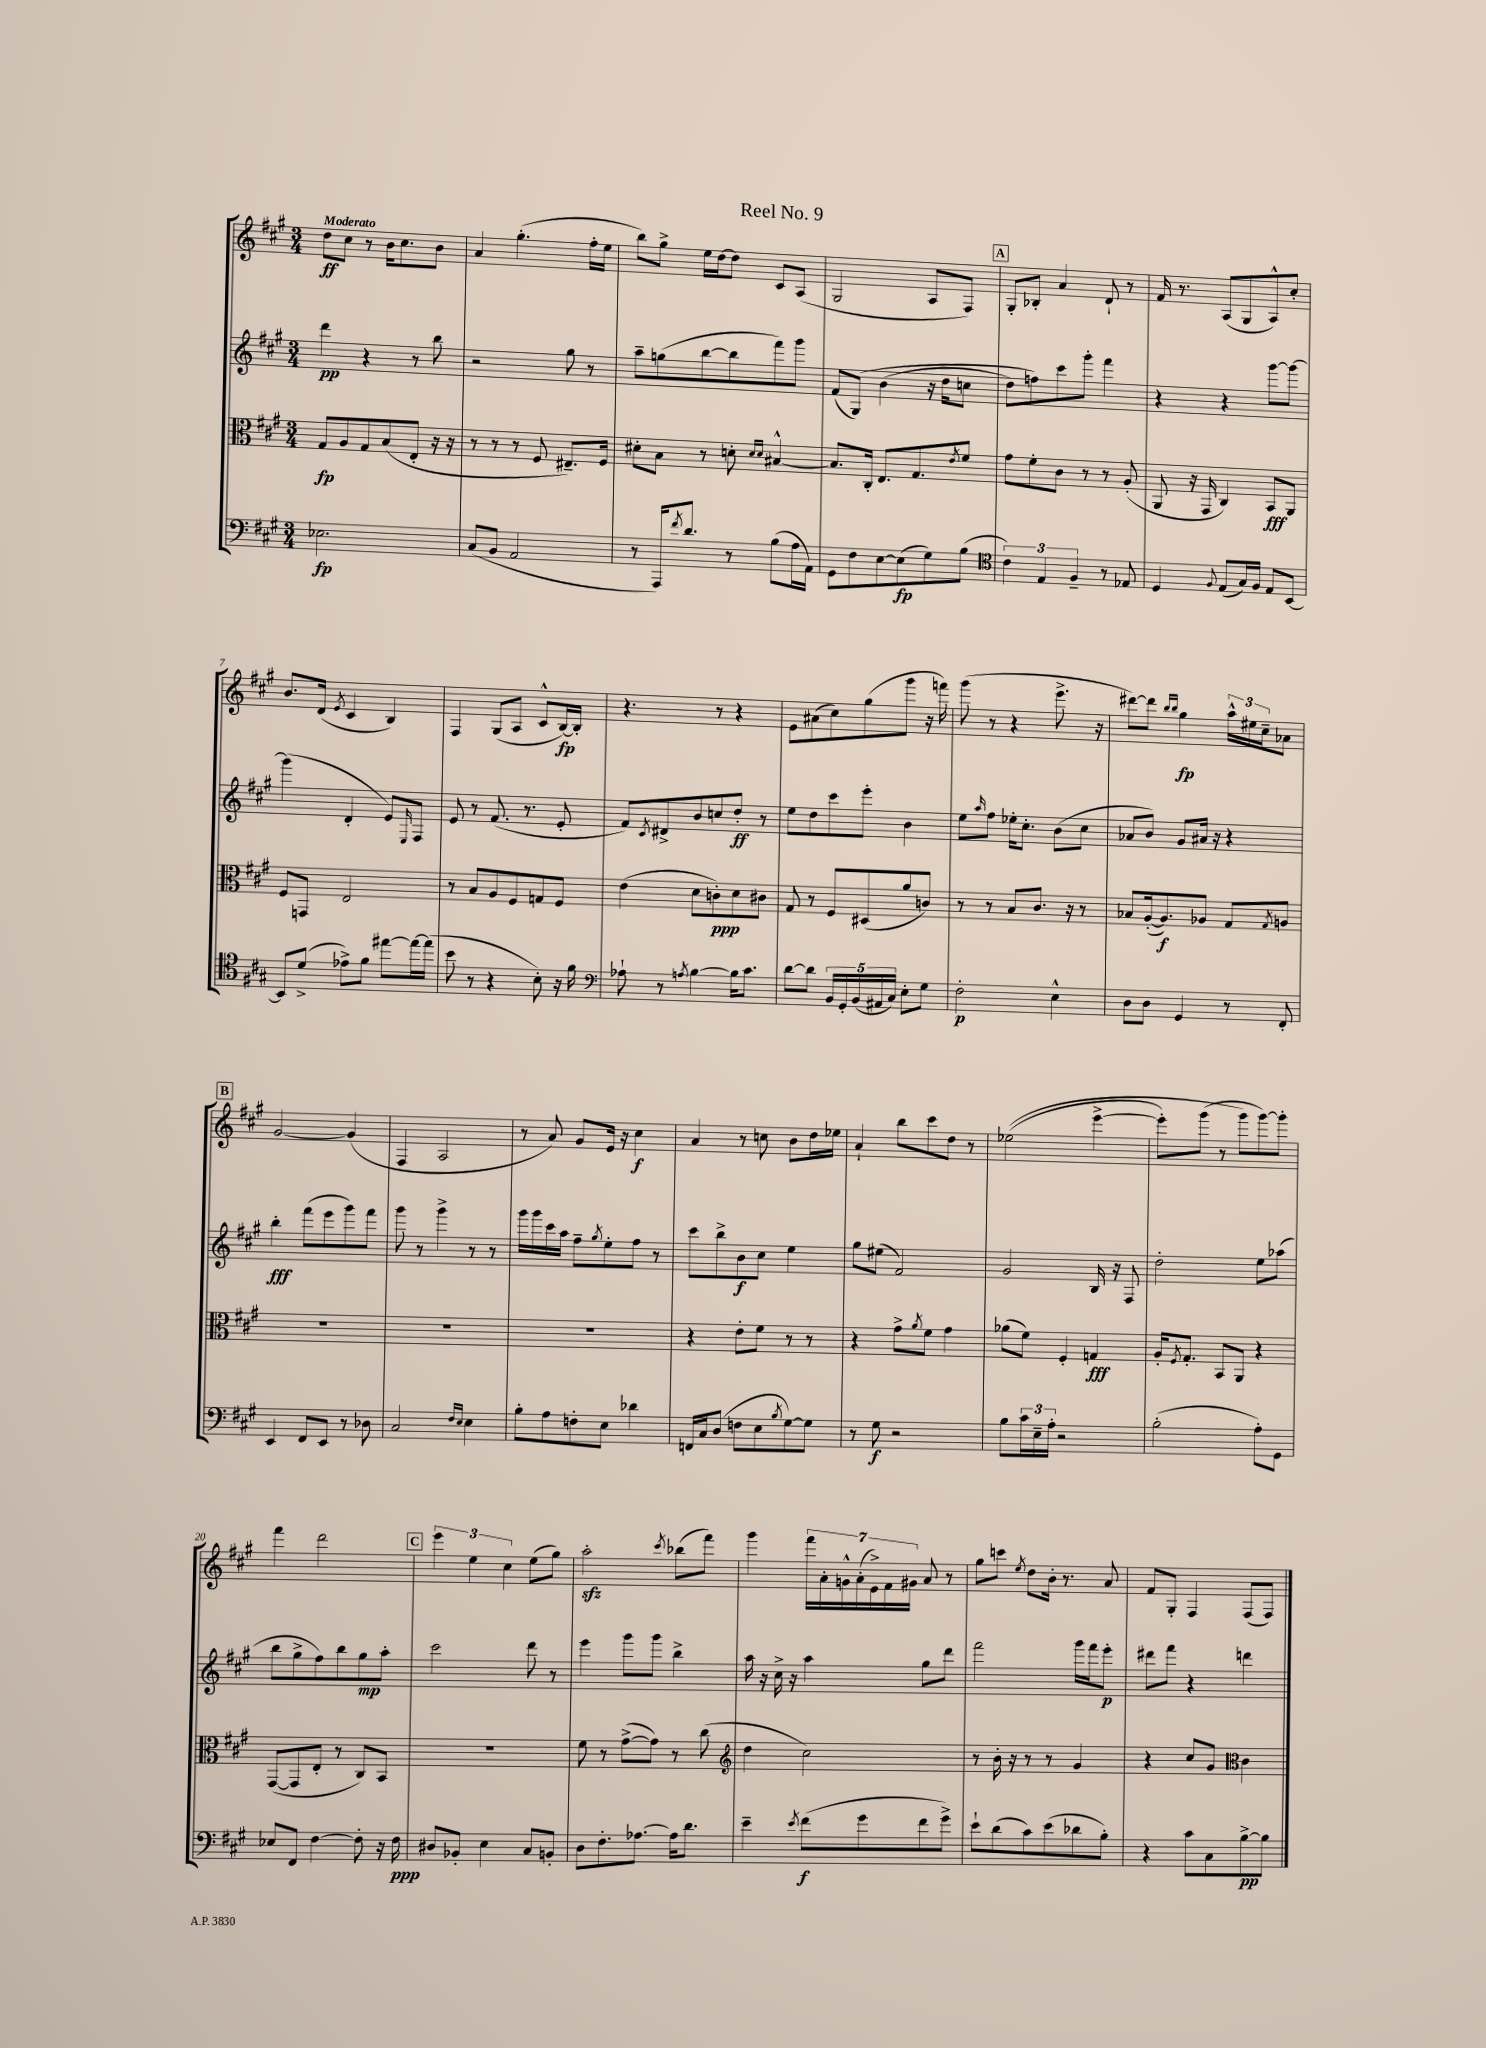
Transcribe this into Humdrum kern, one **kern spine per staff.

**kern	**kern	**kern	**kern
*staff4	*staff3	*staff2	*staff1
*clefF4	*clefC3	*clefG2	*clefG2
*k[f#c#g#]	*k[f#c#g#]	*k[f#c#g#]	*k[f#c#g#]
*M3/4	*M3/4	*M3/4	*M3/4
2.E-	8G#	4ddd	8dd
.	8A	.	8cc#
.	8G#	4r	8r
.	(8B	.	16b
.	.	.	8.cc#
.	8E'	8r	.
.	16r	8bb	8b
.	16r	.	.
=	=	=	=
(8C#	8r	2r	4a
8BB	8r	.	.
2AA	8r	.	(4.gg#'
.	8F#	.	.
.	8.E#~)	8gg#	.
.	.	8r	16ff#'
.	16F#	.	16ee
=	=	=	=
8r	8d#'	8aa~	8bb)
16AAA)	8B	(8gg	8gg#^
8qf#	.	.	.
8.d	.	.	.
.	8r	[8bb	16ee
.	.	.	[16dd
8r	8d'	8bb]	8dd]
.	16qqd	.	.
.	16qqd	.	.
(8B	[4B#^^	8fff#)	8c#
16A	.	8ggg#	(8A
16AA)	.	.	.
=	=	=	=
8GG#	8.B#]	(8f#	2G#
8F#	.	&(8G#)	.
.	16C#'	.	.
[8E	8.E	(4b	.
(8E]	.	.	.
.	8.G#	.	.
8G#)	.	16r	8A
.	.	16dd	.
.	8qe	.	.
(8B	8f#	8cc	8F#)
=	=	=	=
*clefC4	*	*	*
6c#)	8g#	8dd)	8G#'
.	8f#'	8ff&)	8B-'
6E	.	.	.
.	8c#	8ccc#	4a
6F#~	.	.	.
.	8r	8ggg#'	.
8r	8r	4fff#	8d`
8E-	(8A'	.	8r
=	=	=	=
4D	8AA	4r	16f#
.	.	.	8.r
.	16r	.	.
.	16GG#	.	.
8qqF#	.	.	.
(8E	4C#)	4r	(8A
16G#)	.	.	8G#
16F#	.	.	.
8E	8BB	[8ggg#	8A^^)
[8BB	8AA	8ggg#_	8cc#'
=	=	=	=
8BB]	8F#	(4ggg#]	8.b
(8d^	8GG	.	.
.	.	.	(16d
.	.	.	8qe
8e-^)	2E	4d'	4c#
8f#	.	.	.
[8ee#	.	8e)	4B)
.	.	16qqE	.
16ee#_	.	8F#	.
(16ee#]	.	.	.
=	=	=	=
8b	8r	8e	4F#
8r	8B	8r	.
4r	8A	(8.f#	(8G#
.	8F#	.	8A
.	.	8.r	.
8B')	8G	.	8c#^^
16r	8F#	8e'	[16B)
16f#	.	.	16B']
=	=	=	=
*clefF4	*	*	*
8A-`	(4e	8f#)	4.r
.	.	8qc#	.
8r	.	8d#^	.
8qA	.	.	.
[4B	8d	8b	.
.	8c')	8cc	8r
16B]	8d	8dd'	4r
8.c#	.	.	.
.	8c#	8r	.
=	=	=	=
[8d	8G#	8ee	8e
8d]	8r	8dd	(8a#
20BB	8F#	8ccc#	8cc#)
20GG#'	.	.	.
(20BB	.	.	.
.	(8D#	8eee'	(8gg#
20AA#	.	.	.
20C#)	.	.	.
8E'	8a	4b	8ggg#
8G#	8c)	.	16r
.	.	.	16fff)
=	=	=	=
2F#'	8r	8ee	(8ggg#
.	.	16qqaa	.
.	8r	8ff#	8r
.	8B	16ee-'	4r
.	.	8.cc#'	.
.	8.c#	.	.
4E^^	.	(8b	8.eee^
.	16r	.	.
.	8r	8cc#	.
.	.	.	16r
=	=	=	=
8D	8B-	8a-	[8ddd#)
8D	([16A'	8b)	8ddd#]
.	8.A])	.	.
.	.	.	16qqbb
.	.	.	16qqbb
4GG#	.	8g#	4gg#
.	8A-	16a#	.
.	.	16r	.
8r	8G#	4r	24aa^^
.	.	.	24ee#
.	.	.	24cc#~
.	8qG#	.	.
8FF#'	8A	.	8a-
=	=	=	=
4EE	2.r	4bb'	[2g#
8FF#	.	(8fff#	.
8EE	.	8eee	.
8r	.	8ggg#)	(4g#]
8D-	.	8fff#	.
=	=	=	=
2C#	2.r	8ggg#	4F#
.	.	8r	.
.	.	4ggg#^	2A
16qqF#	.	.	.
16qqE	.	.	.
4E	.	8r	.
.	.	8r	.
=	=	=	=
8B'	2.r	16ggg#	8r
.	.	16ggg#	.
8A	.	16ccc#	8a)
.	.	16aa	.
8F'	.	8ff#~	8g#
.	.	8qgg#	.
8E	.	8ee'	16e
.	.	.	16r
4d-	.	8ff#	4cc#
.	.	8r	.
=	=	=	=
16FF	4r	8ccc#	4a
16C#	.	.	.
(8D	.	8bb^	.
8F	8e'	8b	8r
8E	8f#	8cc#	8cc
8qB	.	.	.
[8G#)	8r	4ee	8b
8G#]	8r	.	16dd
.	.	.	16ee-
=	=	=	=
8r	4r	8gg#	4a`
8G#	.	(8ee#	.
2r	8g#^	2f#)	8bb
.	8qa	.	.
.	8f#	.	8ccc#
.	4g#	.	8dd
.	.	.	8r
=	=	=	=
8B	(8a-	2g#	&((2ee-
24c#	8f#)	.	.
24E~	.	.	.
24A'	.	.	.
2r	4F#'	.	.
.	4G	16B	[4eee^
.	.	16r	.
.	.	8F#	.
=	=	=	=
(2B'	16A'	2dd'	8eee'])
.	8qF#	.	.
.	8.G#'	.	.
.	.	.	(8ggg#
.	8BB	.	8r
.	8AA	.	8ggg#&)
8A')	4r	8ee	[8ggg#)
8GG#	.	(8aa-	8ggg#']
=	=	=	=
8E-	([8GG#	8bb	4fff#
8FF#	8GG#]	8gg#^	.
[4F#	8E'	8ff#)	2ddd
.	8r	8bb	.
8F#']	8C#)	8gg#	.
16r	8BB	8aa'	.
16F#	.	.	.
=	=	=	=
8D#	2.r	2ccc#	6eee
8BB-'	.	.	.
.	.	.	6ee
4E	.	.	.
.	.	.	6cc#
8C#	.	8ddd	(8ee
8BB'	.	8r	8gg#)
=	=	=	=
8D	8f#	4eee	2aa'
8.F#'	8r	.	.
.	([8g#^	8ggg#	.
[8.A-	.	.	.
.	8g#])	8ggg#	.
.	.	.	8qccc#
16A-]	8r	4bb^	(8bb-
8.d	.	.	.
.	(8cc#	.	8fff#)
=	=	=	=
*	*clefG2	*	*
4e~	4dd	16aa	4ggg#
.	.	16r	.
.	.	16cc#^	.
.	.	16r	.
8qe	.	.	.
(8f#	2cc#)	4aa	28fff#
.	.	.	28a'
.	.	.	28g^^
.	.	.	(28a'
8g#	.	.	.
.	.	.	28e^)
.	.	.	28f#
.	.	.	28g#
8f#	.	8gg#	8a
8g#^)	.	8ddd	8r
=	=	=	=
8e`	8r	2fff#	8gg#
(8d	16b'	.	8ccc
.	16r	.	.
.	.	.	8qee
8c#)	8r	.	8dd
(8e	8r	.	16b'
.	.	.	8.r
8d-	4g#	16ggg#	.
.	.	16fff#	.
8B')	.	8eee'	8a
=	=	=	=
4r	4r	8ddd#	8f#
.	.	8fff#	8G#'
8c#	8cc#	4r	4F#
8C#	8g#	.	.
*	*clefC3	*	*
[8B^	4c#	4ddd	(8F#
8B]	.	.	8F#)
==	==	==	==
*-	*-	*-	*-
